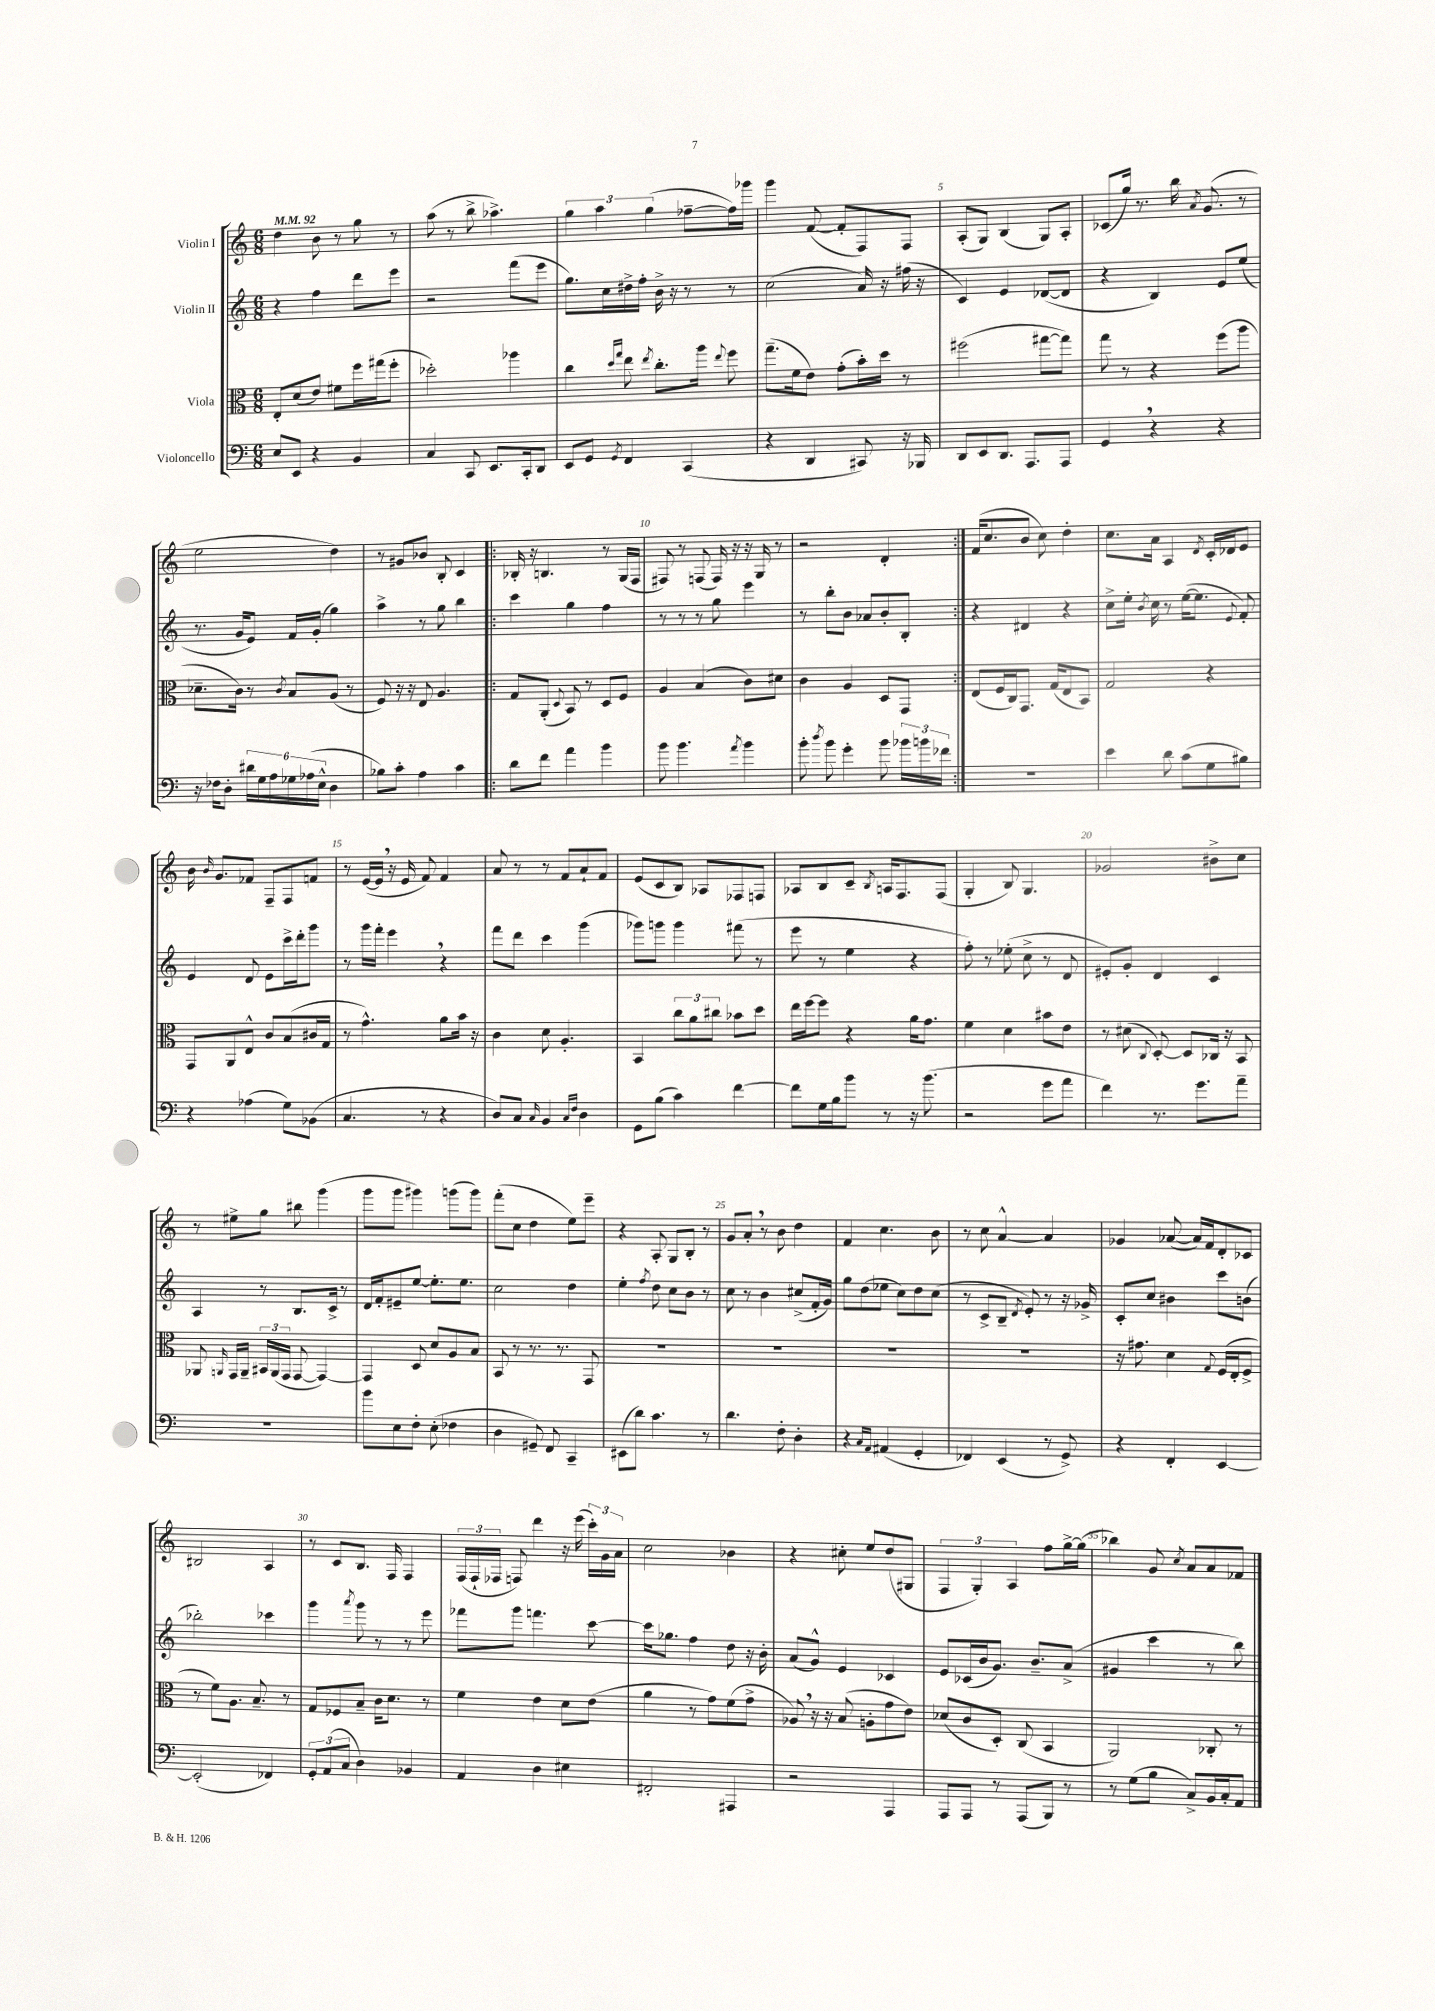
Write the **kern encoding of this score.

**kern	**kern	**kern	**kern
*staff4	*staff3	*staff2	*staff1
*clefF4	*clefC3	*clefG2	*clefG2
*k[]	*k[]	*k[]	*k[]
*M6/8	*M6/8	*M6/8	*M6/8
*MM92	*MM92	*MM92	*MM92
8E/L	8E'/L	4r	4dd\
8EE/J	(8d/	.	.
4r	8e/J)	4ff\	8b\
.	8f#\L	.	8r
4BB/	16ff\L	8ddd\L	8gg\
.	(16gg#\J	.	.
.	8ff'\J	8eee\J	8r
=	=	=	=
4C/	2dd-'\)	2r	(8aa\
.	.	.	8r
8CC/	.	.	8bb^\
8.EE/L	.	.	4.aa-^\)
.	4aa-\	(8fff\L	.
16CC'/k	.	.	.
8DD/J	.	8eee\J	.
=	=	=	=
8EE/L	4cc\	8.gg\L)	6gg\
8GG/J	.	.	.
.	.	.	6aa\
.	.	16cc\L	.
.	16qqdd/LL	.	.
8qGG/	16qqgg/JJ	.	.
4FF/	8ee\	16dd#^\	.
.	.	16ff'\JJ	.
.	.	.	(6gg\
.	8qee/	.	.
.	8.cc'\L	16b^\	.
.	.	16r	.
(4CC/	.	8r	[8ff-~\L
.	16aa\Jk	.	.
.	8qqee/	.	.
.	8ff\	8r	16ff-\]L)
.	.	.	16ggg-\JJ
=	=	=	=
4r	(8.gg~\L	(2cc\	4ggg\
.	16f\k	.	.
4DD/	8e\J)	.	([8f/
.	(8g'\L	.	8f'/]L
8CC#/)	16b'\L)	16a/)	8F/)
.	16dd\JJ	16r	.
16r	8r	(16ff#\	8F/J
16BBB-/	.	16r	.
=	=	=	=
8DD/L	(2ff#\	4c/)	(8A'/L
8EE/	.	.	8G/J)
8.DD/J	.	4e/	(4B/
8.AAA/L	.	.	.
.	[8gg#\L	([8d-/L	8G/L)
8AAA/J	8gg#\]J)	8d-/]J	8A'/J
=	=	=	=
4GG/	8gg\	4r	(8c-/L
.	8r	.	16gg/Jk)
.	.	.	8.r
4r	4r	4B/)	.
.	.	.	16bb\
.	.	.	8qa/
.	.	.	(8.g/
4r	(8ff\L	8e/L	.
.	8aa\J	(8ee/J	8r
=	=	=	=
16r	8.d-~\L	8.r	2ee\
16F-\LK	.	.	.
8D'\J	.	.	.
.	16c\Jk)	16g/LK	.
24d#\LL	8r	8e/J)	.
24G\	.	.	.
24A\	.	.	.
.	8qc/	.	.
24G-\	8B/L	16f/LL	.
(24A-\	.	.	.
.	.	(16g'/JJ	.
24E^^\JJ	.	.	.
4D\	(8A/J	4gg\)	4dd\)
.	8r	.	.
=	=	=	=
8B-\L)	8F/)	4aa^\	8r
8c'\J	16r	.	8g#/L
.	16r	.	.
4A\	8E/	8r	8b-/J
.	4.A/	8gg\	8B'/
4c\	.	4bb\	4c/
=!|:	=!|:	=!|:	=!|:
8d\L	8G/L	4ccc\	16B-'/
.	.	.	16r
8f\J	(8AA'/J	.	4.B/
.	8qqD/	.	.
4a\	8BB/)	4gg\	.
.	8r	.	.
4b\	8D/L	4ff\	8r
.	8F/J	.	(16G/LL
.	.	.	16F/JJ
=	=	=	=
8b\	4A/	8r	8F#/)
4.b\	.	8r	8r
.	(4B/	8r	(8F/
.	.	8gg\	16F/)
.	.	.	16r
8qa/	.	.	.
4b\	8c\L)	4eee\	16r
.	.	.	16G/
.	8d#\J	.	8r
=	=	=	=
8b'\	4c\	8r	2r
8qdd/	.	.	.
8b\	.	8bb'\L	.
4g'\	4A/	8b\J	.
.	.	8a-/L	.
8b\	8D/L	8b'/	4d'/
24b-\LL	8GG/J	8B'/J	.
24b\	.	.	.
24f-\JJ	.	.	.
=:|!	=:|!	=:|!	=:|!
2.r	(8E/L	4r	(16f/LK
.	.	.	8.cc/
.	16F/L	.	.
.	16C/J)	.	.
.	8.GG/J	4d#/	8b/J
.	.	.	8cc\)
.	(16G/LK	.	.
.	8E/	4r	4dd'\
.	8BB/J)	.	.
=	=	=	=
4e\	2G/	8cc^\L	8.cc\L
.	.	16ee'\Jk	.
.	.	8qb/	.
.	.	16cc\	16a\Jk
8d\	.	8r	4A/
(8c\L	.	([16ee\LK	.
.	.	8.ee\]J	.
.	.	.	8qd/
8G\	4r	.	16c'/LL
.	.	.	16d-/J
.	.	8qqe/	.
8B#\J)	.	8f'/)	8e/J
=	=	=	=
4r	8GG/L	4e/	16b\
.	.	.	16qqb/
.	.	.	8.g/L
.	8AA/	.	.
(4A-\	8E^^/J	8d/	8f-/J
.	8c/L	8e\L	8F~/L
8G\L)	(8B/	16ccc^\L	8F/
.	.	16ddd'\J	.
(8BB-\J	16c#/L	8ggg\J	8f/J
.	16G/JJ	.	.
=	=	=	=
4.C/	8r	8r	8r
.	4.g^^\)	16ggg\LL	([16e/LL
.	.	16fff'\JJ	16e/]JJ
.	.	4eee\	16r
.	.	.	16e/
8r	.	.	8f/)
4r	8a\L	4r	4f/
.	16b\Jk	.	.
.	16r	.	.
=	=	=	=
8D/L)	4c\	8fff\L	8a/
8C/J	.	8ddd\J	8r
16qqC/	.	.	.
4BB/	8d\	4ccc\	8r
.	4.A'/	.	8f/L
16qqC/LL	.	.	.
16qqF/JJ	.	.	.
4D\	.	(4ggg\	8a`/
.	.	.	8f/J
=	=	=	=
8GG\L	4BB/	8ggg-\L)	(8e/L
(8B\J	.	8ggg\J	8c/
4c\)	12cc\L	4ggg\	8B/J)
.	12a\	.	.
.	.	.	8A-/L
.	12cc#\J	.	.
[4f\	8b-\L	(8fff#\	8F-/
.	8dd\J	8r	8F/J
=	=	=	=
8f\]L	16ee\LL	8eee\	8A-/L
.	[16ff\J	.	.
16G\L	8ff\]J	8r	8B/
16B\J	.	.	.
8b\J	4r	4ee\	8c~/J
.	.	.	8qB/
8r	.	.	16A/LK
.	.	.	8.F/
16r	16a\LK	4r	.
(8.b\	8.g\J	.	.
.	.	.	(8F/J
=	=	=	=
2r	4f\	8ff'\)	4G'/
.	.	8r	.
.	4d\	(8ee-'\	8B/)
.	.	8cc^\	4.G/
8g\L	8b#\L	8r	.
8a\J	8e\J	8d/	.
=	=	=	=
4f\)	8r	8e#'/L)	2g-/
.	(8d#\	8g'/J	.
.	8qqC/	.	.
8.r	[8D'/)	4d/	.
.	8D/]L	.	.
8.g\L	.	.	.
.	16C-/Jk	4c/	8b#^\L
.	16r	.	.
8a~\J	8BB/	.	8cc\J
=	=	=	=
2.r	8AA-/	4A/	8r
.	16qqAA/	.	.
.	16GG/LL	.	8ee#^\L
.	16AA~/JJ	.	.
.	24BB#/LL	8r	8gg\J
.	(24AA/	.	.
.	24GG/JJ	.	.
.	[8GG/	8.B/L	8bb#\
.	4GG/_)	.	(4ggg\
.	.	16c^/Jk	.
.	.	8r	.
=	=	=	=
8b\L	4GG/]	16d/LL	8ggg\L
.	.	16f'/J	.
8E\	.	8e#~/	8ggg\J
8F'\J	8D/	[8ee/J	4ggg#\)
(8E'\	8d/L	8.ee'\]L	.
4F-\	8A/	.	(8ggg\L
.	.	8.ee\J	.
.	8B/J	.	8ggg\J)
=	=	=	=
4D\	8BB/	2cc\	(8fff'\L
.	8r	.	8cc\J
8GG#~/)	8.r	.	4dd\
8FF/	.	.	.
.	8.r	.	.
4CC~/	.	4dd\	8ee\L)
.	8GG/	.	8eee~\J
=	=	=	=
(8EE#\L	2.r	4ee'\	4r
8d\J)	.	.	.
.	.	8qff/	.
4.c\	.	8dd\	8A'/
.	.	8cc\L	8G/L
.	.	8b\J	8B'/J
8r	.	8r	8r
=	=	=	=
4.d\	2.r	8cc\	8g/L
.	.	8r	8a'/J
.	.	4b\	8r
8F'\	.	.	8b\
4D'\	.	(8cc#^/L	4dd\
.	.	16f'/L	.
.	.	16g/JJ)	.
=	=	=	=
4r	2.r	8gg\L	4f/
.	.	(8dd\	.
16qqC/LL	.	.	.
16qqAA/JJ	.	.	.
(4AA#/	.	8ee-\J	4.cc\
.	.	8cc\L)	.
4GG'/	.	8dd\	.
.	.	(8cc\J	8b\
=	=	=	=
4FF-/)	2.r	8r	8r
.	.	8c^/L	8cc\
(4EE/	.	8B~/J	[4a^^/
.	.	8qd/	.
.	.	8e'/)	.
8r	.	8r	4a/]
8GG^/)	.	16r	.
.	.	16g-^/	.
=	=	=	=
4r	16r	8c'/L	4g-/
.	8.g#\	.	.
.	.	8cc/J	.
4FF'/	4d\	4b#\	([8a-/
.	.	.	16a-/]LL)
.	.	.	16f/J
.	8qqG/	.	.
[4EE/	(16F/LL	8ccc\L	8d'/
.	16E'/J	.	.
.	8F^/J	(8b\J	8c-/J
=	=	=	=
(2EE'/]	8r	2bb-'\)	2B#/
.	8f\L)	.	.
.	8.A\J	.	.
.	8.B~/	.	.
4FF-/)	.	4ccc-\	4A/
.	8r	.	.
=	=	=	=
12GG'/L	8G/L	4ggg\	8r
(12AA/	.	.	.
.	8F-/	.	8c/L
12C/J	.	.	.
.	.	8qaaa/	.
4D\)	8B~/J	8ggg\	8.B/J
.	16c\LK	8r	.
.	8.d\J	.	16F/
4BB-/	.	8r	4F/
.	8r	8eee\	.
=	=	=	=
4AA/	4f\	8fff-\L	(24F/LL
.	.	.	24F`/
.	.	.	24F-/JJ
.	.	8ggg\J	8F/)
4D\	4e\	4.fff\	4ddd\
4E#\	8d\L	.	16r
.	.	.	(16eee\
.	(8e\J	[8ccc\	24ccc'\LL)
.	.	.	24g\
.	.	.	24a\JJ
=	=	=	=
2FF#'/	4a\	16ccc\]LK	2cc\
.	.	8.gg-\J	.
.	8r	4ff\	.
.	8g\L)	.	.
4AAA#/	(8f\	8dd\	4b-\
.	8g^\J	16r	.
.	.	16b'\	.
=	=	=	=
2r	8A-/)	(8a/L	4r
.	16r	8g^^/J)	.
.	16r	.	.
.	(8B/	4e/	8cc#'\
.	8A'\L	.	8ee/L
4AAA/	8g\	4c-/	(8dd/
.	8e\J)	.	8G#/J
=	=	=	=
8AAA/L	(8d-/L	8e/L	6F/
8AAA/J	8c/	(16c-/L	.
.	.	.	6G'/)
.	.	16b/J	.
8r	8D'/J)	8.g/J)	.
.	.	.	6A/
(8AAA/L	(8C/	.	.
.	.	8.b~/L	.
8BBB/J)	4BB/	.	8ff\L
8r	.	(8a^/J	[16gg^\L
.	.	.	(16gg\]JJ
=	=	=	=
8r	2AA/)	4g#/	4bb-\)
(8G\L	.	.	.
8B\J	.	4ccc\	8g/
.	.	.	8qcc/
8C^/L)	.	.	8a/L
16BB/L	8C-'/	8r	8a/
16C'/J	.	.	.
8AA/J	8r	8bb\)	8f-/J
==	==	==	==
*-	*-	*-	*-
